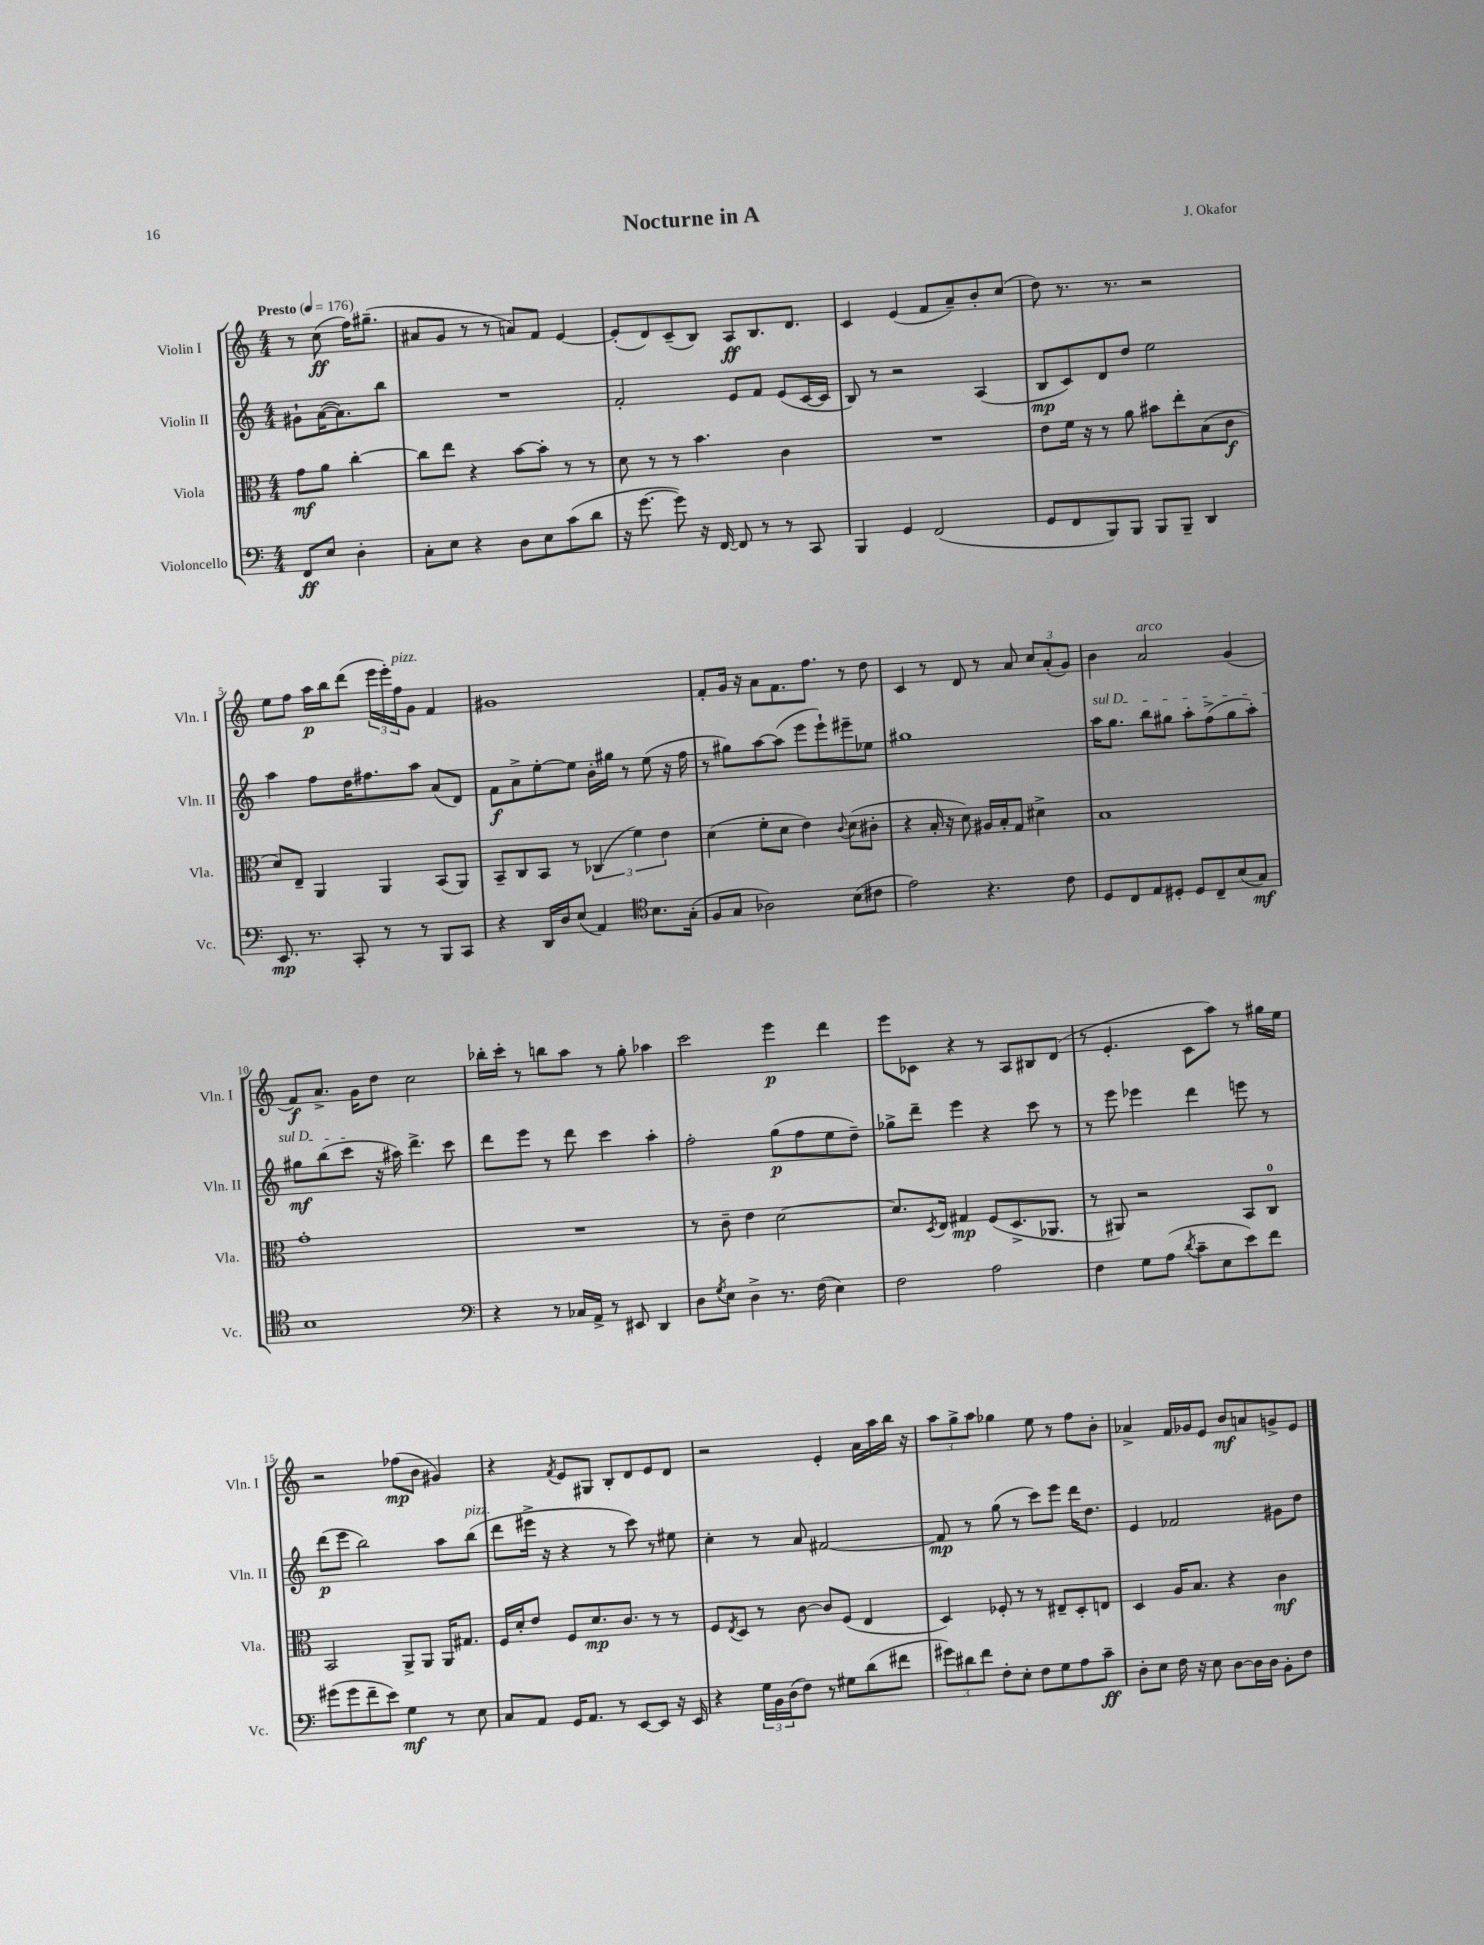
\header { title = "Nocturne in A" composer = "J. Okafor" }
<<
\new StaffGroup <<
\new Staff = "s0" \with { instrumentName = "Violin I" shortInstrumentName = "Vln. I" } {
    \clef treble \key c \major \numericTimeSignature \time 4/4 \partial 2 \tempo "Presto" 4 = 176
    r8 c''8\ff( f''16) gis''8.--( |
    ais'8 g'8 r8 r8 a'8) f'8 e'4~ |
    e'8-.( d'8) c'8--( b8) a8\ff b8. d'8. |
    c'4 e'4( f'8 a'8--) b'8-. c''8( |
    d''8) r8. r8. r2 |
    e''8 f''8 a''16\p b''16 d'''8( \tuplet 3/2 { e'''16 e'''16-.) f''16^\markup { \italic "pizz." } } g'8 f'4 |
    gis'1 |
    f'8-. g'16 r16 a'8 f'8. f''8. r8 d''8 |
    c'4 r8 d'8 r8 a'8 \tuplet 3/2 { c''8 a'8-.( g'8) } |
    b'4 a'2^\markup { \italic "arco" } g'4( |
    f'8\f) a'8.-> g'16 d''8 c''2 |
    bes''16-. c'''16-. r8 b''8 a''8 r8 g''8-. aes''4 |
    c'''2 e'''4\p d'''4 |
    e'''8 ces'8 r4 r8 a8 bis8 d'8( |
    r8 e'4.-. c'8 a''8) r8 gis''16 e''16 |
    r2 fes''8\mp( b'8 gis'4) |
    r4 \acciaccatura { f'8 } e'8 gis8 b8-. d'8 e'8 d'8 |
    r2 e'4-. a'16 a''16 b''16 r16 |
    \tuplet 3/2 { a''8 g''8-> a''8 } ges''4 e''8 r8 f''8 b'8-. |
    aes'4-> f'16 ges'16 e'8 b'8\mf a'8 g'8-> e'8 \bar "|." |
}
\new Staff = "s1" \with { instrumentName = "Violin II" shortInstrumentName = "Vln. II" } {
    \clef treble \key c \major \numericTimeSignature \time 4/4 \partial 2
    gis'8-! a'16~( a'8.) b''8 |
    R1 |
    f'2-. e'8 f'8 e'8( c'16~ c'16 |
    b8) r8 r2 a4( |
    b8\mp c'8) d'8 d''8 e''2 |
    a''4 f''8 d''16 fis''8. a''8 a'8( d'8) |
    f'8\f a'8-> e''8~-. e''8 b'16-. gis''16 r8 e''8( r16 f''16 |
    r8 gis''8) a''8~ a''8( e'''8 e'''8-!) eis'''8-- ees''8 |
    gis''1 |
    \once \override TextSpanner.bound-details.left.text = \markup { \italic "sul D" } a''16\startTextSpan g''8. b''8 gis''8 a''8-. f''8->( gis''8 a''8-.) |
    gis''8\mf b''8( c'''8\stopTextSpan r16 ais''16) d'''4.-> c'''8 |
    d'''8 e'''8 r8 d'''8 c'''4 a''4-. |
    f''2-. g''8\p( f''8 e''8 d''8--) |
    ges''8-> d'''8-- e'''4 r4 c'''8 r8 |
    r8 e'''8 ees'''4 d'''4 e'''8 r8 |
    d'''8\p( e'''8 b''2) a''8 b''8^\markup { \italic "pizz." }( |
    d'''8 eis'''16-> r16 r4 r8 c'''8) r8 eis''8 |
    c''4-. r8 a'8 fis'2~ |
    fis'8\mp r8 g''8( r8 c'''8) e'''8 d'''16 d''8. |
    e'4 fes'2 gis'8 d''8 \bar "|." |
}
\new Staff = "s2" \with { instrumentName = "Viola" shortInstrumentName = "Vla." } {
    \clef alto \key c \major \numericTimeSignature \time 4/4 \partial 2
    g'8\mf a'8 c''4~-. |
    c''8 e''8 r4 b'8~ b'8-. r8 r8 |
    d'8 r8 r8 b'4. c'4 |
    R1 |
    e'8 f'16 r16 r8 a'8 bis'8 e''8-. b8( c'8\f |
    d'8) e8-- a,4 a,4 b,8( a,8) |
    b,8-- c8 b,8 r8 \tuplet 3/2 { ces4( f'4) e'4 } |
    d'4( f'8-. d'8 e'4) \appoggiatura { c'8 } d'8( cis'8-. |
    r4 b16-. r16 d'8) ais16 b16-. g8 dis'4-> |
    b1 |
    g'1-. |
    R1 |
    r8 c'8-- e'4 d'2~ |
    d'8. \acciaccatura { d8 } e16 gis4\mp f8( d8.-> aes,8. |
    r8 ais,8) r2 b,8 c8-0 |
    b,2 a,8-> a,8 a,16 gis8. |
    f16 d'16-. e'8 f8 d'8.\mp c'8. r8 r8 |
    f8 \acciaccatura { e8 } d8 r8 c'8~ c'8 f8( e4 |
    d4) fes8-. r8 r8 eis8-- d8-. e8 |
    d4 a16 b8. r4 c'4\mf \bar "|." |
}
\new Staff = "s3" \with { instrumentName = "Violoncello" shortInstrumentName = "Vc." } {
    \clef bass \key c \major \numericTimeSignature \time 4/4 \partial 2
    f,8\ff e8 d4-. |
    c8-. e8 r4 d8 e8 c'8( d'8 |
    r16 g'8.~ g'8) r16 f,16~ f,8 r8 r8 c,8 |
    b,,4 g,4 f,2( |
    g,8 f,8 b,,8) b,,8 b,,8 b,,8-- d,4 |
    e,8.\mp r8. c,8-. r8 r8 b,,8 c,8 |
    r4 d,16 d16 e8( a,4) \clef tenor b8. g16-.( |
    f8 g8 aes2) b8( cis'8 |
    e'2) r4. c'8 |
    d8 c8 e8 dis8-. dis8 c8-- b8( g8\mf) |
    b1 |
    \clef bass r4 r8 ces16 a,16-> r8 eis,8 d,4 |
    d8 \acciaccatura { g8 } e8 d4-> r8. f16( e4) |
    f2 a2 |
    f4 g8 a8( \acciaccatura { d'8 } c'8-- e8 e'8) f'8 |
    gis'8( gis'8 f'8-- e'8) g4\mf r8 e8 |
    c8 a,8 g,16 a,8. r8 e,8~ e,8 r16 e,16 |
    r4 \tuplet 3/2 { g16 b,16 d16( } f8) r8 gis8 d'8( fis'8 |
    \tuplet 3/2 { gis'8) dis'8 f'8 } f8-. e8-. f8 g8 a8 c'8--\ff |
    d8-. e8 f16 r16 e8 d8~ d16 d16 b,8-. f8 \bar "|." |
}
>>
>>
